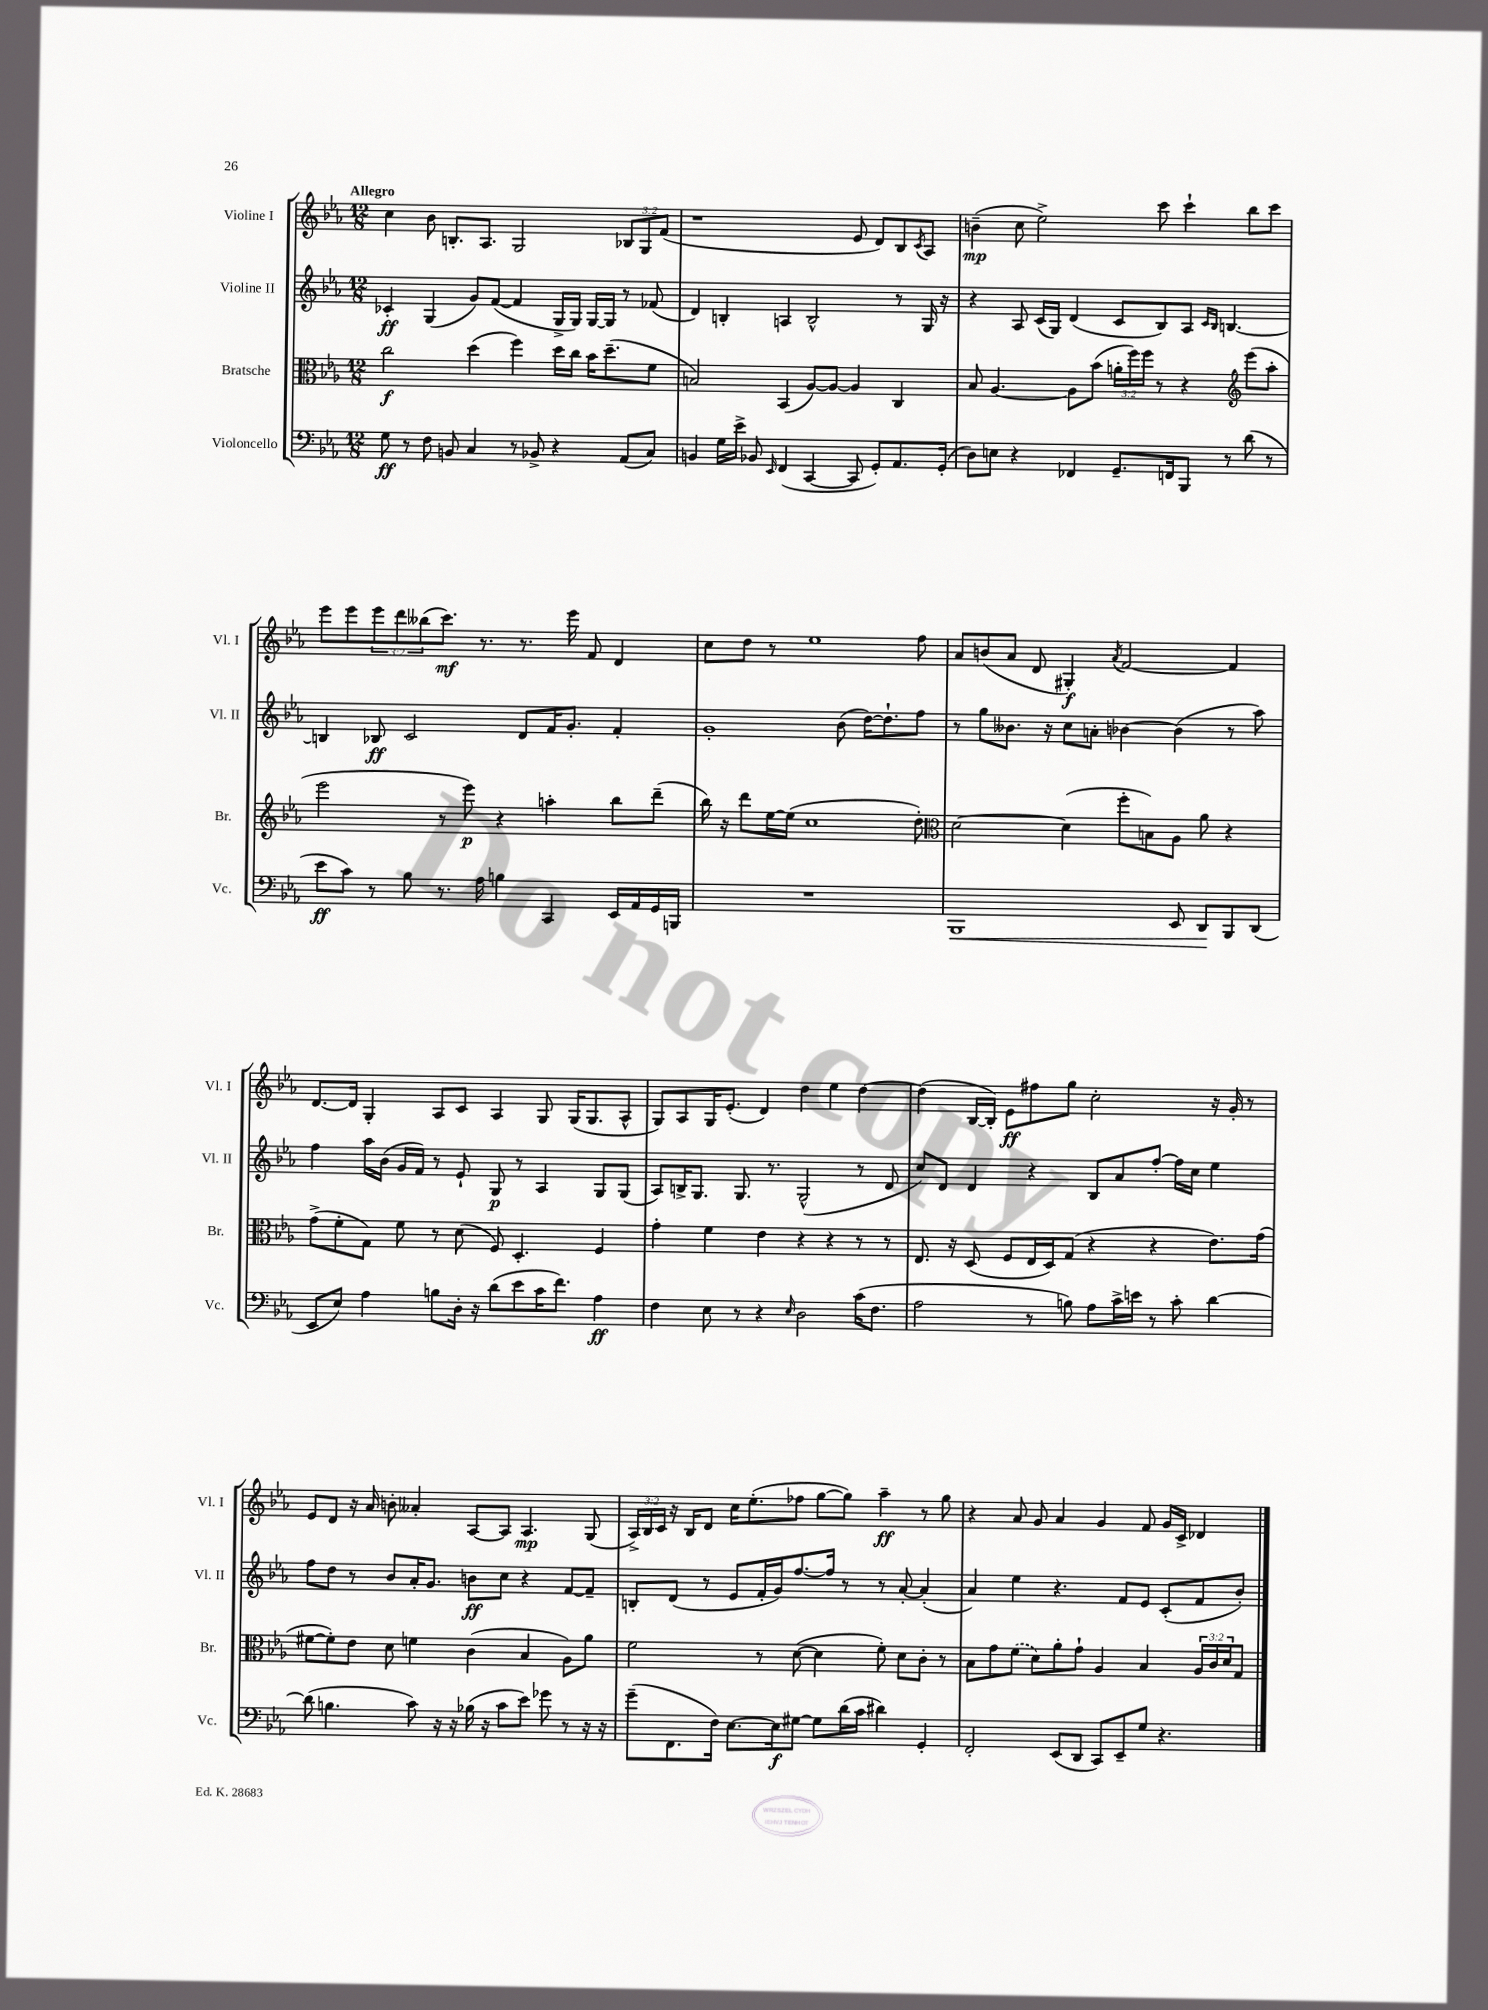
<<
\new StaffGroup <<
\new Staff = "s0" \with { instrumentName = "Violine I" shortInstrumentName = "Vl. I" } {
    \clef treble \key ees \major \numericTimeSignature \time 12/8 \override Staff.TupletNumber.text = #tuplet-number::calc-fraction-text \tempo "Allegro"
    c''4 bes'8 b8.-. aes8. g2 \tuplet 3/2 { bes8 g8 f'8( } |
    r1 ees'8 d'8) bes8 \acciaccatura { c'8 } aes8 |
    b'4--\mp( c''8 ees''2->) c'''8 c'''4-! bes''8 c'''8 |
    ees'''8 ees'''8 \tuplet 3/2 { ees'''8 d'''8 beses''8( } c'''8.\mf) r8. r8. ees'''16 f'8 d'4 |
    c''8 d''8 r8 ees''1 f''8 |
    aes'8 b'8( aes'8 d'8 gis4-.\f) \acciaccatura { aes'8 } f'2~ f'4 |
    d'8.~ d'16 g4-. aes8 c'8 aes4 g8 g16( g8. aes8-^ |
    g8) aes8 g16 ees'8.-.( d'4) d''4 ees''4 d''4~ |
    d''4( bes16~ bes16-.) ees'8\ff fis''8 g''8 c''2-. r16 g'16-. r8 |
    ees'8 d'8 r16 aes'16 b'8-. aeses'4-. aes8~ aes8 aes4.\mp g8( |
    \tuplet 3/2 { aes16->) bes16 c'16 } r16 bes16 d'8 c''16 ees''8.-.( fes''8 g''8~ g''8) aes''4--\ff r8 g''8 |
    r4 aes'8 g'8 aes'4 g'4 f'8 g'16 c'16-> des'4 \bar "|." |
}
\new Staff = "s1" \with { instrumentName = "Violine II" shortInstrumentName = "Vl. II" } {
    \clef treble \key ees \major \numericTimeSignature \time 12/8
    ces'4-.\ff g4( g'8) f'8~( f'4 g16-> g16) g16~ g16 r8 fes'8( |
    d'4) b4-. a4 b2-^ r8 g16 r16 |
    r4 aes8 c'16( g16) d'4( c'8 bes8) aes8 \grace { c'16 bes16 } b4.~ |
    b4 bes8\ff c'2 d'8 f'16 g'8.-. f'4-. |
    g'1-. bes'8( d''16~) d''8.-! f''8 |
    r8 g''8 beses'8. r16 c''8 a'8-. bes'4~ bes'4( r8 aes''8) |
    f''4 aes''16 bes'16( g'16 f'16) r8 ees'8-! g8\p r8 aes4 g8 g8( |
    aes8) b16-> g8. g8. r8. g2-^( r8 d'8 |
    c''8) d'8 d'4 r4 bes8 aes'8 f''8~-. f''16 c''16 ees''4 |
    f''8 d''8 r8 bes'8 aes'16-. g'8. b'8\ff c''8 r4 f'8~ f'8-- |
    b8-. d'8( r8 ees'8 f'16-. g'16) f''8.~ f''16 r8 r8 aes'8~-. aes'4-.( |
    aes'4) ees''4 r4. f'8 ees'8 c'8-.( f'8 bes'8-.) \bar "|." |
}
\new Staff = "s2" \with { instrumentName = "Bratsche" shortInstrumentName = "Br." } {
    \clef alto \key ees \major \numericTimeSignature \time 12/8 \override Staff.TupletNumber.text = #tuplet-number::calc-fraction-text
    c''2\f d''4( f''4) d''16 c''16 bes'16 d''8.--( f'8 |
    b2) bes,4( aes8~) aes8~ aes4 c4 |
    bes8 aes4.~ aes8 bes'8( \tuplet 3/2 { a'16-. f''16) f''16 } r8 r4 \clef treble ees'''8( aes''8-. |
    ees'''2 r8 ees'''8\p) r4 a''4-. bes''8 d'''8--( |
    bes''16) r16 d'''8 ees''16~ ees''16( c''1 d''8-.) |
    \clef alto d'2~ d'4( f''8-. b8) aes8 aes'8 r4 |
    g'8->( f'8-. g8) f'8 r8 d'8( f8) d4.-. f4 |
    g'4-. f'4 ees'4 r4 r4 r8 r8 |
    ees8. r16 d8( f8 ees16 d16) g8( r4 r4 ees'8.) g'16( |
    fis'8~ fis'8-.) ees'8 d'8 f'4 c'4( bes4 aes8) aes'8 |
    f'2 r8 d'8~( d'4 f'8-.) d'8 c'8-. r8 |
    bes8 g'8 \once \slurDashed f'8( d'8) aes'8-. g'8-! aes4 bes4 \tuplet 3/2 { aes16 c'16 d'16 } g8 \bar "|." |
}
\new Staff = "s3" \with { instrumentName = "Violoncello" shortInstrumentName = "Vc." } {
    \clef bass \key ees \major \numericTimeSignature \time 12/8
    g8\ff r8 f8 b,8 c4 r8 bes,8-> r4 aes,8( c8) |
    b,4 g16 ees'16-> bes,8 \grace { ees,16 } f,4( c,4~ c,8 g,8-.) aes,8. g,16-.( |
    d8) e8 r4 fes,4 g,8.-- f,16 bes,,8 r8 d'8( r8 |
    ees'8\ff c'8) r8 bes8 r8. aes16 b4 c,4 ees,16 aes,16 g,16 b,,16 |
    R1. |
    bes,,1\< ees,8 d,8\! bes,,8 d,8( |
    ees,8 ees8) aes4 b8 d16-. r16 d'8( ees'8 c'16 f'8.) aes4\ff |
    f4 ees8 r8 r4 \grace { ees16 } d2 c'16( f8. |
    aes2 r8 b8) aes8 c'16-> e'16 r8 c'8-. d'4~ |
    d'8( b4. c'8) r16 r16 bes16( r16 c'8 ees'8) ges'8 r8 r16 r16 |
    g'8--( f,8. f16) ees8.~ ees16\f gis8~ gis8 d'16( c'16 dis'4) g,4-. |
    f,2-. ees,8( d,8 c,8) ees,8-- g8 r4. \bar "|." |
}
>>
>>
\layout { \context { \Score \remove "Bar_number_engraver" } }
